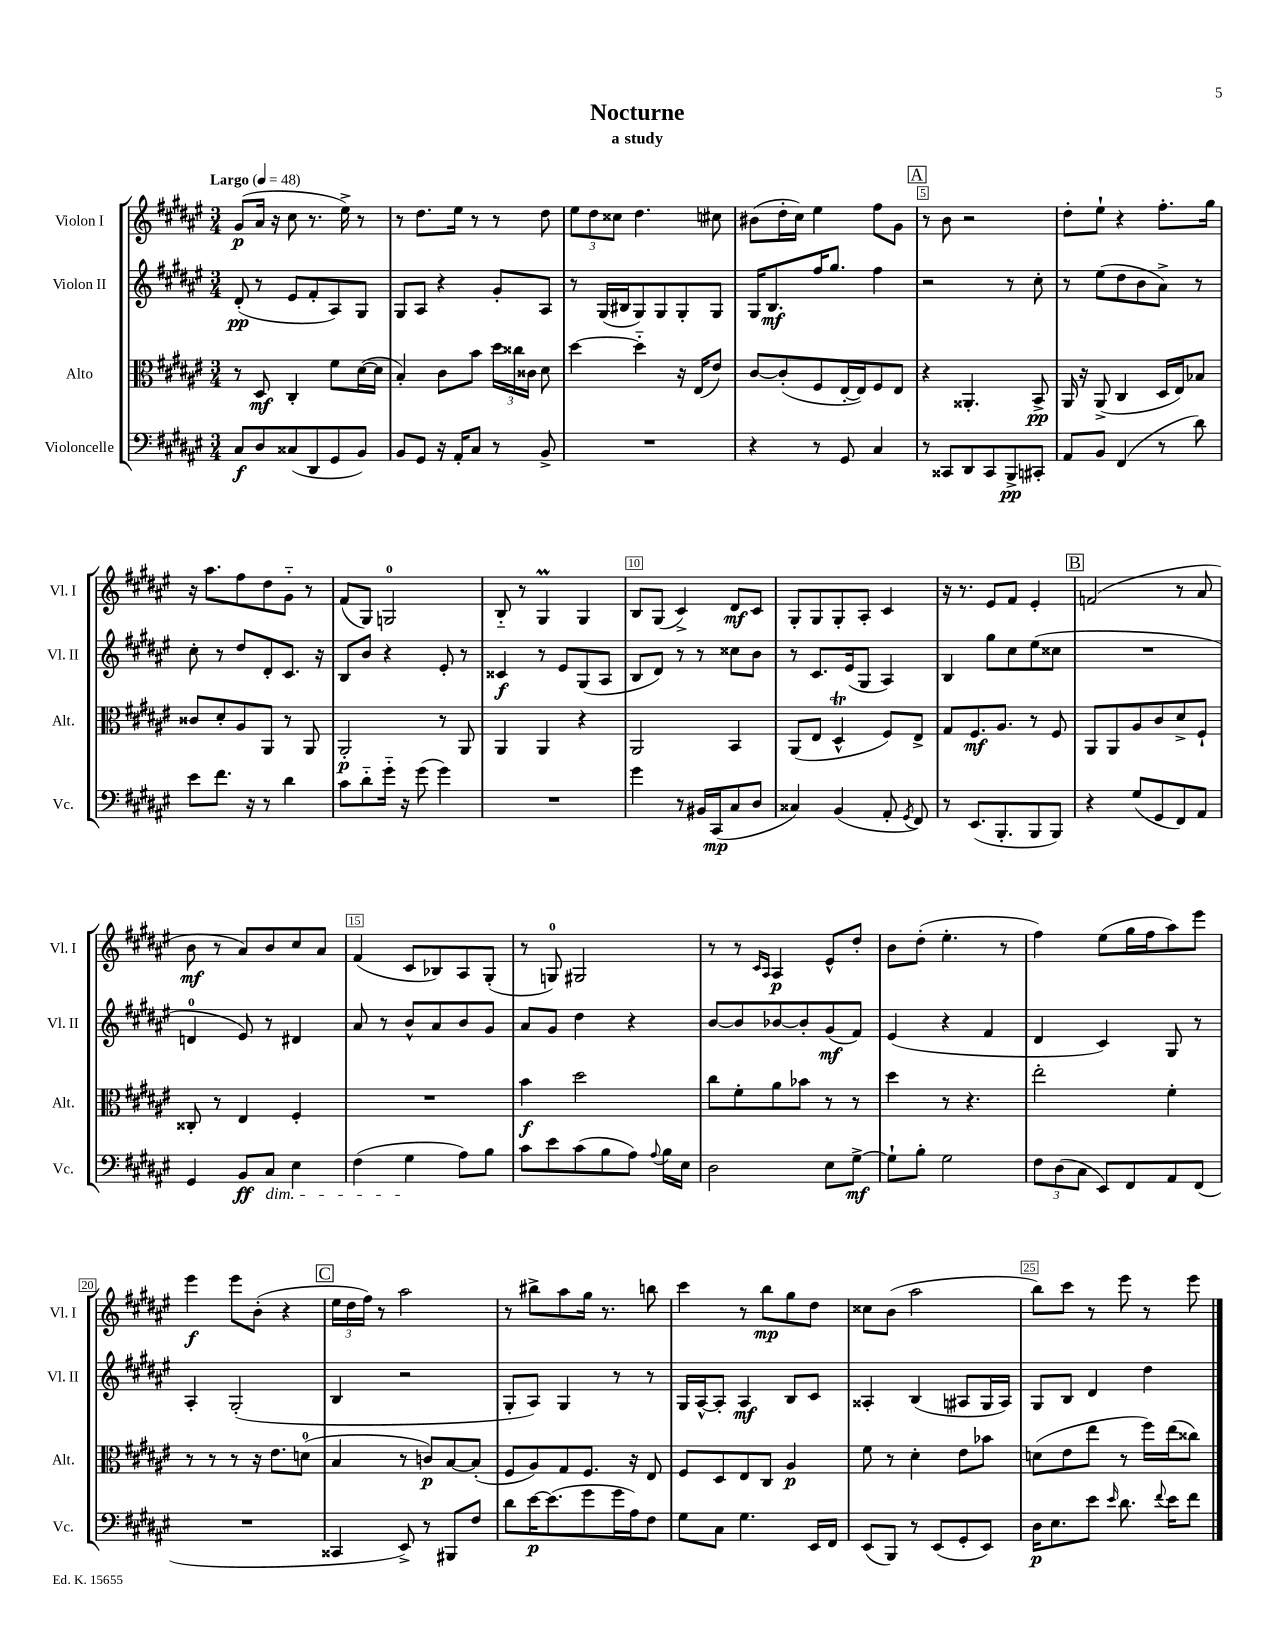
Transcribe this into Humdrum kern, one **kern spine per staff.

**kern	**dynam	**kern	**dynam	**kern	**dynam	**kern	**dynam
*part4	*part4	*part3	*part3	*part2	*part2	*part1	*part1
*staff4	*staff4	*staff3	*staff3	*staff2	*staff2	*staff1	*staff1
*I"Violoncelle	*	*I"Alto	*	*I"Violon II	*	*I"Violon I	*
*I'Vc.	*	*I'Alt.	*	*I'Vl. II	*	*I'Vl. I	*
*clefF4	*	*clefC3	*	*clefG2	*	*clefG2	*
*k[f#c#g#d#a#e#]	*	*k[f#c#g#d#a#e#]	*	*k[f#c#g#d#a#e#]	*	*k[f#c#g#d#a#e#]	*
*M3/4	*	*M3/4	*	*M3/4	*	*M3/4	*
*MM48	*	*MM48	*	*MM48	*	*MM48	*
=1	=1	=1	=1	=1	=1	=1	=1
!	!	!	!	!	!	!LO:TX:a:B:t=Largo	!
8C#/L	f	8r	.	(8d#'/	pp	(8g#/L	p
8D#/	.	8D#/	mf	8r	.	16a#/Jk	.
.	.	.	.	.	.	16r	.
(8C##X/	.	4C#'/	.	8e#/L	.	8cc#\	.
8DD#/	.	.	.	8f#'/	.	8.r	.
8GG#/	.	8f#\L	.	8A#/)	.	.	.
.	.	.	.	.	.	16ee#^\)	.
8BB/J)	.	([16d#\L	.	8G#/J	.	8r	.
.	.	16d#\JJ]	.	.	.	.	.
=2	=2	=2	=2	=2	=2	=2	=2
8BB/L	.	4B'/)	.	8G#/L	.	8r	.
8GG#/J	.	.	.	8A#/J	.	8.dd#\L	.
16r	.	8c#\L	.	4r	.	.	.
16AA#'/KL	.	.	.	.	.	16ee#\Jk	.
8C#/J	.	8b\J	.	.	.	8r	.
8r	.	24dd#\LL	.	8g#'/L	.	8r	.
.	.	24cc##X\	.	.	.	.	.
.	.	24c##X\JJ	.	.	.	.	.
8BB^/	.	8d#\	.	8A#/J	.	8dd#\	.
=3	=3	=3	=3	=3	=3	=3	=3
2.r	.	[4dd#\	.	8r	.	12ee#\L	.
.	.	.	.	.	.	12dd#\	.
.	.	.	.	(16G#/LL	.	.	.
.	.	.	.	.	.	12cc##X\J	.
.	.	.	.	16B#X/J	.	.	.
.	.	4dd#\]	.	8G#/)	.	4.dd#\	.
.	.	.	.	8G#/	.	.	.
.	.	16r	.	8G#'/	.	.	.
.	.	(16E#/KL	.	.	.	.	.
.	.	8e#/J)	.	8G#/J	.	8cc#X\	.
=4	=4	=4	=4	=4	=4	=4	=4
4r	.	[8c#/L	.	16G#/KL	.	(8b#X\L	.
.	.	.	.	8.B/	mf	.	.
.	.	(8c#'/]	.	.	.	16dd#'\L	.
.	.	.	.	.	.	16cc#\JJ)	.
8r	.	8F#/	.	16ff#/K	.	4ee#\	.
.	.	.	.	8.gg#/J	.	.	.
8GG#/	.	[16E#'/L	.	.	.	.	.
.	.	16E#/J])	.	.	.	.	.
4C#/	.	8F#/	.	4ff#\	.	8ff#\L	.
.	.	8E#/J	.	.	.	8g#\J	.
!!LO:REH:place=s1:t=A
=5	=5	=5	=5	=5	=5	=5	=5
8r	.	4r	.	2r	.	8r	.
8CC##X/L	.	.	.	.	.	8b\	.
8DD#/	.	4.AA##X'/	.	.	.	2r	.
8CC##/	.	.	.	.	.	.	.
8BBB^/	pp	.	.	8r	.	.	.
8CC#X'/J	.	8BB^/	pp	8cc#'\	.	.	.
=6	=6	=6	=6	=6	=6	=6	=6
8AA#/L	.	16AA#/	.	8r	.	8dd#'\L	.
.	.	16r	.	.	.	.	.
8BB/J	.	(8AA#^/	.	(8ee#\L	.	8ee#`\J	.
(4FF#/	.	4C#/	.	8dd#\	.	4r	.
.	.	.	.	8b\	.	.	.
8r	.	16D#/LL	.	8a#^\J)	.	8.ff#'\L	.
.	.	16E#/J)	.	.	.	.	.
8d#\)	.	8B-X/J	.	8r	.	.	.
.	.	.	.	.	.	16gg#\Jk	.
!!LO:LB:g=z
=7	=7	=7	=7	=7	=7	=7	=7
8e#\L	.	8c##X/L	.	8cc#'\	.	16r	.
.	.	.	.	.	.	8.aa#\L	.
8.f#\J	.	8d#'/	.	8r	.	.	.
.	.	8A#/	.	8dd#/L	.	8ff#\	.
16r	.	.	.	.	.	.	.
8r	.	8AA#/J	.	8d#'/	.	8dd#\	.
4d#\	.	8r	.	8.c#/J	.	8g#\J	.
.	.	8AA#/	.	.	.	8r	.
.	.	.	.	16r	.	.	.
=8	=8	=8	=8	=8	=8	=8	=8
8c#\L	.	2AA#'/	p	8B/L	.	(8f#/L	.
8d#\	.	.	.	8b/J	.	8G#/J)	.
16g#\Jk	.	.	.	4r	.	2Gn/	.
16r	.	.	.	.	.	.	.
(8g#\	.	.	.	.	.	.	.
4g#\)	.	8r	.	8e#'/	.	.	.
.	.	8AA#/	.	8r	.	.	.
=9	=9	=9	=9	=9	=9	=9	=9
2.r	.	4AA#/	.	4c##X/	f	8B/	.
.	.	.	.	.	.	8r	.
.	.	4AA#/	.	8r	.	4G#M/	.
.	.	.	.	8e#/L	.	.	.
.	.	4r	.	(8G#/	.	4G#/	.
.	.	.	.	8A#/J	.	.	.
=10	=10	=10	=10	=10	=10	=10	=10
4g#\	.	2AA#/	.	8B/L	.	8B/L	.
.	.	.	.	8d#/J)	.	(8G#/J	.
8r	.	.	.	8r	.	4c#^/)	.
16BB#X/LL	.	.	.	8r	.	.	.
(16CC#/J	mp	.	.	.	.	.	.
8C#/	.	4BB/	.	8cc##X\L	.	8d#/L	mf
8D#/J	.	.	.	8b\J	.	8c#/J	.
=11	=11	=11	=11	=11	=11	=11	=11
4C##X/)	.	(8AA#/L	.	8r	.	8G#'/L	.
.	.	8E#/J	.	8.c#/L	.	8G#/	.
(4BB/	.	4D#T^^/	.	.	.	8G#'/	.
.	.	.	.	(16e#/k	.	.	.
.	.	.	.	8G#/J	.	8A#'/J	.
8AA#'/	.	8F#/L)	.	4A#/)	.	4c#/	.
8qGG#/	.	.	.	.	.	.	.
8FF#/)	.	8E#^/J	.	.	.	.	.
=12	=12	=12	=12	=12	=12	=12	=12
8r	.	8G#/L	.	4B/	.	16r	.
.	.	.	.	.	.	8.r	.
(8.EE#/L	.	8.F#/	mf	.	.	.	.
.	.	.	.	8gg#\L	.	8e#/L	.
8.BBB'/	.	8.A#/J	.	.	.	.	.
.	.	.	.	8cc#\	.	8f#/J	.
8BBB/	.	8r	.	(8ee#\	.	4e#'/	.
8BBB/J)	.	8F#/	.	8cc##X\J	.	.	.
!!LO:REH:place=s1:t=B
=13	=13	=13	=13	=13	=13	=13	=13
4r	.	8AA#/L	.	2.r	.	(2fn/	.
.	.	8AA#/	.	.	.	.	.
(8G#/L	.	8A#/	.	.	.	.	.
8GG#/	.	8c#/	.	.	.	.	.
8FF#/)	.	8d#^/	.	.	.	8r	.
8AA#/J	.	8F#`/J	.	.	.	8a#/	.
!!LO:LB:g=z
=14	=14	=14	=14	=14	=14	=14	=14
4GG#/	.	8C##X'/	.	4dn/	.	8b\	mf
.	.	8r	.	.	.	8r	.
8BB/L	ff	4E#/	.	8e#/)	.	8a#/L)	.
!LO:TX:b:i:t=dim.	!	!	!	!	!	!	!
8C#/J	.	.	.	8r	.	8b/	.
4E#\	.	4F#'/	.	4d#X/	.	8cc#/	.
.	.	.	.	.	.	8a#/J	.
=15	=15	=15	=15	=15	=15	=15	=15
(4F#\	.	2.r	.	8a#/	.	(4f#/	.
.	.	.	.	8r	.	.	.
4G#\	.	.	.	8b^^/L	.	8c#/L	.
.	.	.	.	8a#/	.	8B-X/)	.
8A#\L)	.	.	.	8b/	.	8A#/	.
8B\J	.	.	.	8g#/J	.	(8G#'/J	.
=16	=16	=16	=16	=16	=16	=16	=16
8c#\L	.	4b\	f	8a#/L	.	8r	.
8e#\	.	.	.	8g#/J	.	8Gn/)	.
(8c#\	.	2dd#\	.	4dd#\	.	2G#X/	.
8B\	.	.	.	.	.	.	.
8A#\J)	.	.	.	4r	.	.	.
8qqA#/	.	.	.	.	.	.	.
16B\LL	.	.	.	.	.	.	.
16E#\JJ	.	.	.	.	.	.	.
=17	=17	=17	=17	=17	=17	=17	=17
2D#\	.	8cc#\L	.	[8b/L	.	8r	.
.	.	8f#'\	.	8b/]	.	8r	.
.	.	.	.	.	.	16qqc#/LL	.
.	.	.	.	.	.	16qqA#/JJ	.
.	.	8a#\	.	[8b-X/	.	4A#/	p
.	.	8b-X\J	.	8b-'/]	.	.	.
8E#\L	.	8r	.	(8g#/	mf	8e#^^/L	.
[8G#^\J	mf	8r	.	8f#/J)	.	8dd#'/J	.
=18	=18	=18	=18	=18	=18	=18	=18
8G#`\L]	.	4dd#\	.	(4e#/	.	8b\L	.
8B'\J	.	.	.	.	.	(8dd#'\J	.
2G#\	.	8r	.	4r	.	4.ee#'\	.
.	.	4.r	.	.	.	.	.
.	.	.	.	4f#/	.	.	.
.	.	.	.	.	.	8r	.
=19	=19	=19	=19	=19	=19	=19	=19
12F#\L	.	2ee#'\	.	4d#/	.	4ff#\)	.
(12D#\	.	.	.	.	.	.	.
12C#\J	.	.	.	.	.	.	.
8EE#/L)	.	.	.	4c#/)	.	(8ee#\L	.
8FF#/	.	.	.	.	.	16gg#\L	.
.	.	.	.	.	.	16ff#\J	.
8AA#/	.	4f#'\	.	8G#/	.	8aa#\)	.
(8FF#/J	.	.	.	8r	.	8eee#\J	.
!!LO:LB:g=z
=20	=20	=20	=20	=20	=20	=20	=20
2.r	.	8r	.	4A#'/	.	4eee#\	f
.	.	8r	.	.	.	.	.
.	.	8r	.	(2G#'/	.	8eee#\L	.
.	.	16r	.	.	.	(8b'\J	.
.	.	8.e#\L	.	.	.	.	.
.	.	.	.	.	.	4r	.
.	.	(8dn\J	.	.	.	.	.
!!LO:REH:place=s1:t=C
=21	=21	=21	=21	=21	=21	=21	=21
4CC##X/	.	4B/	.	4B/	.	24ee#\LL	.
.	.	.	.	.	.	24dd#\	.
.	.	.	.	.	.	24ff#\JJ)	.
.	.	.	.	.	.	8r	.
8EE#^/)	.	8r	.	2r	.	2aa#\	.
8r	.	8cn/L)	p	.	.	.	.
8BBB#X/L	.	[8B/	.	.	.	.	.
8F#/J	.	(8B'/J]	.	.	.	.	.
=22	=22	=22	=22	=22	=22	=22	=22
8d#\L	.	8F#/L	.	8G#'/L	.	8r	.
[16e#\K	p	8A#/)	.	8A#/J)	.	8bb#X^\L	.
(8.e#\]	.	.	.	.	.	.	.
.	.	8G#/	.	4G#/	.	8aa#\	.
8g#\	.	8.F#/J	.	.	.	16gg#\Jk	.
.	.	.	.	.	.	8.r	.
16g#\L	.	.	.	8r	.	.	.
16A#\J)	.	16r	.	.	.	.	.
8F#\J	.	8E#/	.	8r	.	8bbn\	.
=23	=23	=23	=23	=23	=23	=23	=23
8G#\L	.	8F#/L	.	16G#/LL	.	4ccc#\	.
.	.	.	.	[16A#^^/J	.	.	.
8C#\J	.	8D#/	.	8A#'/J]	.	.	.
4.G#\	.	8E#/	.	4A#/	mf	8r	.
.	.	8C#/J	.	.	.	8bb\L	mp
.	.	4A#/	p	8B/L	.	8gg#\	.
16EE#/LL	.	.	.	8c#/J	.	8dd#\J	.
16FF#/JJ	.	.	.	.	.	.	.
=24	=24	=24	=24	=24	=24	=24	=24
(8EE#/L	.	8f#\	.	4A##X'/	.	8cc##X\L	.
8BBB/J)	.	8r	.	.	.	(8b\J	.
8r	.	4d#'\	.	(4B/	.	2aa#\	.
(8EE#/L	.	.	.	.	.	.	.
8GG#'/	.	8e#\L	.	8A#X/L	.	.	.
8EE#/J)	.	8b-X\J	.	16G#/L	.	.	.
.	.	.	.	16A#/JJ)	.	.	.
=25	=25	=25	=25	=25	=25	=25	=25
16D#\KL	p	(8dn\L	.	8G#/L	.	8bb\L)	.
8.E#\	.	.	.	.	.	.	.
.	.	8e#\	.	8B/J	.	8ccc#\J	.
8e#\J	.	8ee#\J	.	4d#/	.	8r	.
16qqe#/	.	.	.	.	.	.	.
8.d#\	.	8r	.	.	.	8eee#\	.
.	.	16ff#\LL)	.	4dd#\	.	8r	.
8qqf#/	.	.	.	.	.	.	.
16e#\KL	.	(16ee#\J	.	.	.	.	.
8f#\J	.	8cc##X\J)	.	.	.	8eee#\	.
==	==	==	==	==	==	==	==
*-	*-	*-	*-	*-	*-	*-	*-
